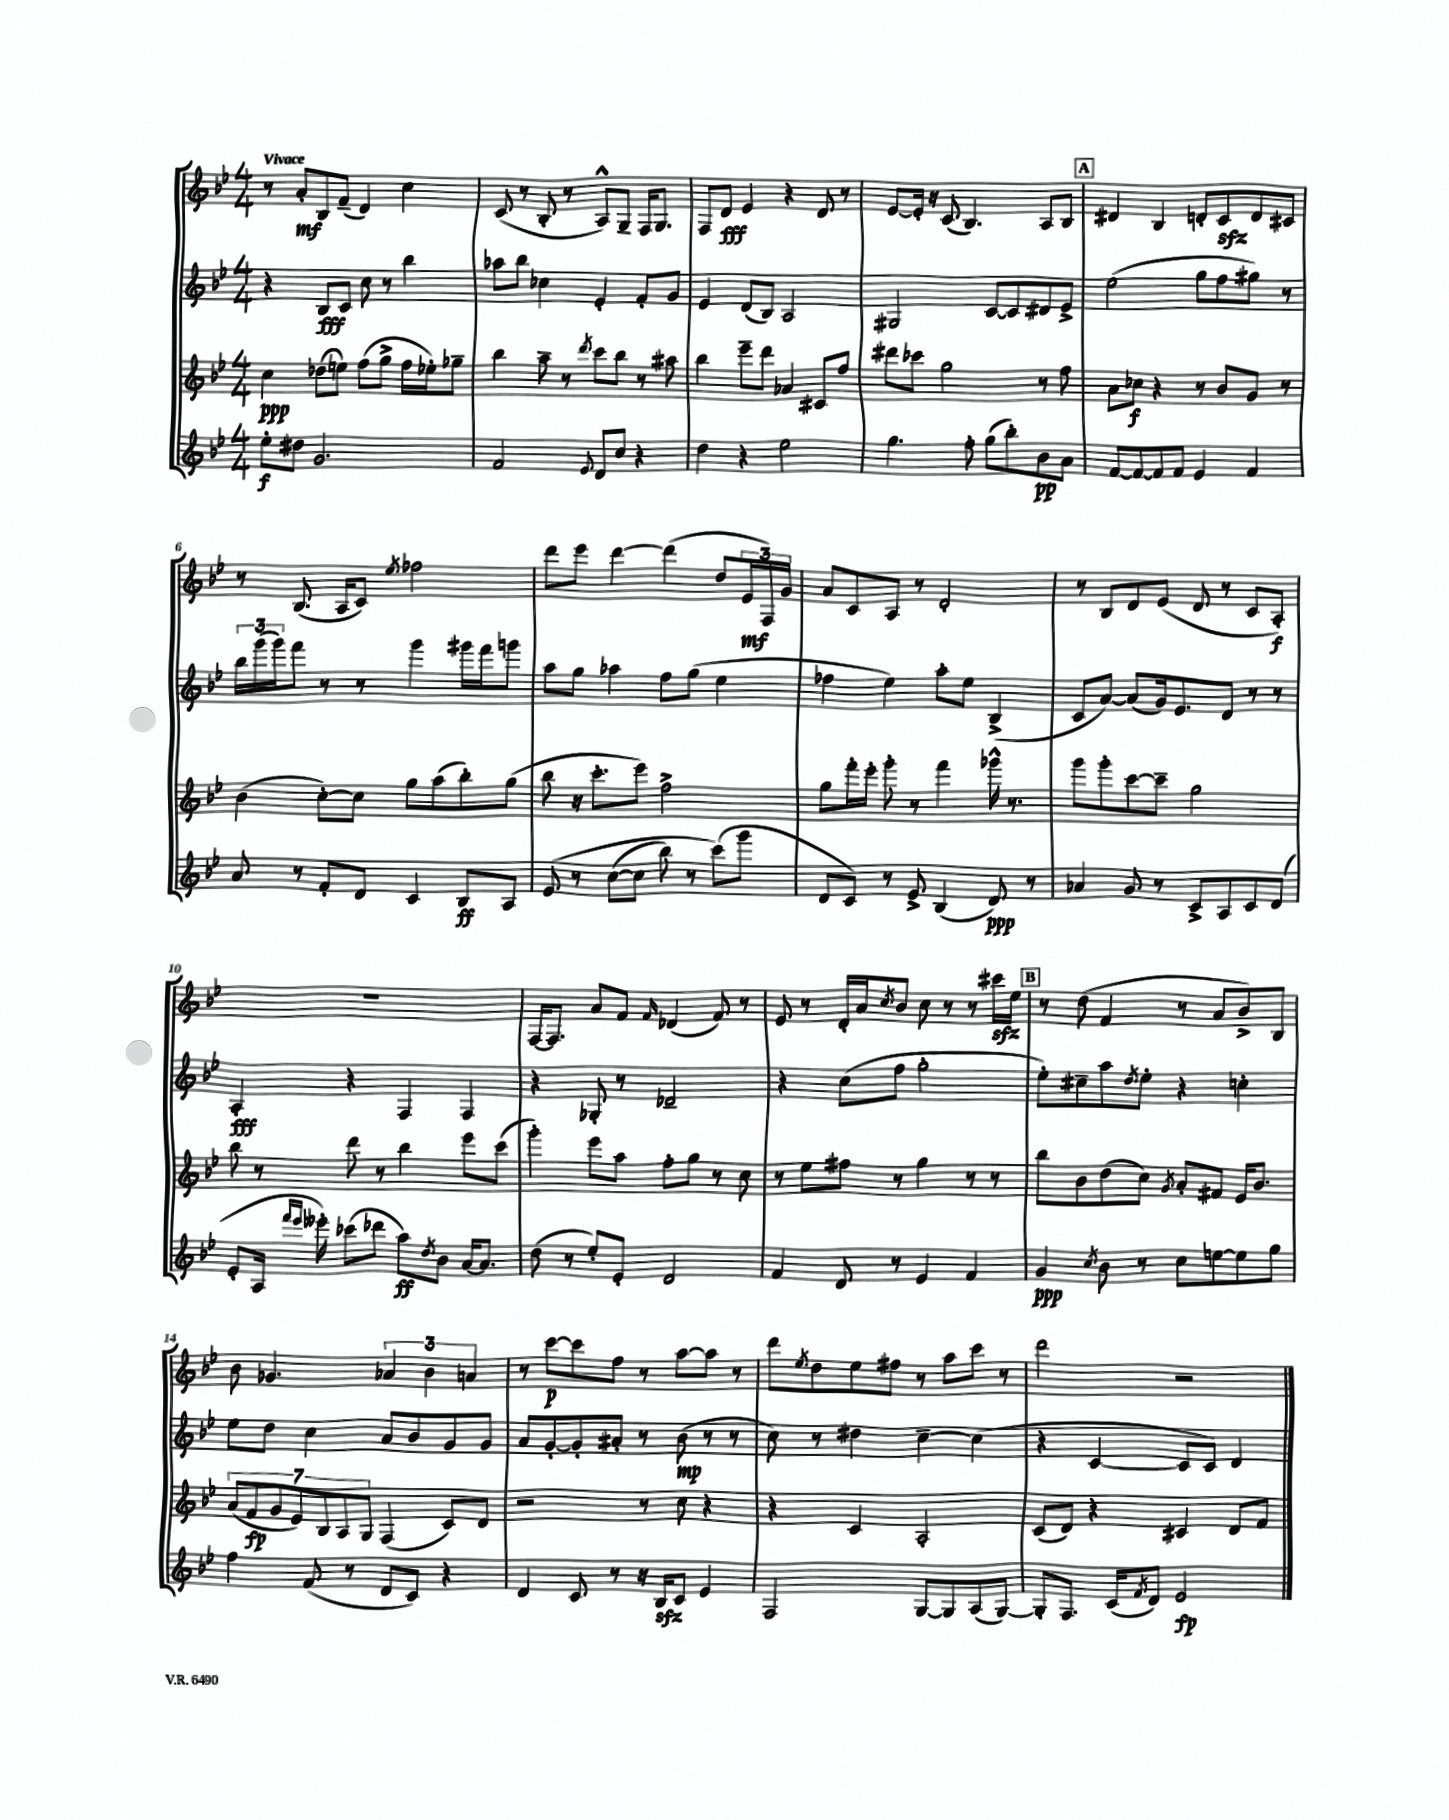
<<
\new StaffGroup <<
\new Staff = "s0" {
    \clef treble \key bes \major \numericTimeSignature \time 4/4 \tempo "Vivace"
    r8 a'8-.\mf bes8 f'8--( d'4) c''4 |
    c'8( r8 bes8-. r8 a8-^) g8-- f16 g8. |
    f8 d'8\fff ees'4 r4 d'8 r8 |
    ees'8~ ees'16-. r16 c'8( bes4.) a8 bes8 |
    \mark \markup { \box "A" } dis'4 bes4 d'8-. c'8\sfz d'8 cis'8 |
    r8 bes8.( a16 c'8) \acciaccatura { ees''8 } fes''2 |
    d'''8 ees'''8 d'''4~ d'''4( d''8 \tuplet 3/2 { ees'16\mf f16) g'16 } |
    a'8 c'8 a8 r8 d'2-. |
    r8 bes8 d'8 ees'8( d'8 r8 c'8 a8-.\f) |
    R1 |
    f16~ f8. a'8 f'8 \grace { f'16 } des'4( f'8) r8 |
    ees'8 r8 d'16-. a'16 \acciaccatura { c''8 } bes'8 c''8 r8 r8 cis'''16\sfz ees''16 |
    \mark \markup { \box "B" } r8 d''8( f'4 r8 a'8 bes'8->) bes8 |
    bes'8 ges'4. \tuplet 3/2 { aes'4 bes'4 a'4 } |
    r8 c'''8~\p c'''8 f''8 r8 a''8~ a''8 r8 |
    d'''8 \acciaccatura { ees''8 } d''8 ees''8 fis''8 r8 a''8 c'''8 r8 |
    d'''2 r2 \bar "|." |
}
\new Staff = "s1" {
    \clef treble \key bes \major \numericTimeSignature \time 4/4
    r4 bes8\fff c'8 c''8 r8 bes''4 |
    aes''8 bes''8 ces''4 ees'4-. f'8-. g'8 |
    ees'4 d'8( bes8) a2 |
    gis2 c'8~ c'8 dis'8 ees'8-> |
    \mark \markup { \box "A" } ees''2( g''8 f''8 gis''8) r8 |
    \tuplet 3/2 { bes''16 g'''16( g'''16) } f'''8 r8 r8 g'''4 gis'''16 f'''16 g'''8 |
    a''8 g''8 aes''4 f''8 g''8( ees''4 |
    fes''4 ees''4) a''8-. ees''8 bes4->( |
    c'8 a'8~) a'8( g'16) ees'8. d'8 r8 r8 |
    a4-.\fff r4 f4 f4 |
    r4 ges8-. r8 des'2-- |
    r4 c''8( f''8 g''2-. |
    \mark \markup { \box "B" } ees''8-.) cis''8-- a''8 \acciaccatura { d''8 } ees''8-. r4 c''4-. |
    ees''8 d''8 c''4 a'8 bes'8 g'8 g'8 |
    a'8 g'8~-. g'8-. ais'8-. r8 bes'8\mp( r8 r8 |
    c''8) r8 dis''4 c''4~-- c''4( |
    r4 c'4~ c'8 c'8) d'4 \bar "|." |
}
\new Staff = "s2" {
    \clef treble \key bes \major \numericTimeSignature \time 4/4
    c''4\ppp des''8( e''8) f''8( g''8-> f''16 ees''16-.) ges''8-- |
    bes''4 a''8-- r8 \acciaccatura { d'''8 } c'''8 bes''8 r8 ais''8 |
    bes''4 ees'''8-- d'''8 aes'4 cis'8 f''8 |
    dis'''8 ces'''8 g''2 r8 f''8 |
    \mark \markup { \box "A" } a'8 ces''8\f r4 r8 bes'8 g'8 r8 |
    bes'4( c''8~-.) c''8 g''8 a''8( bes''8-.) g''8( |
    bes''8 r16 c'''8.-. ees'''8) f''2-> |
    g''8 f'''16-. ees'''16-. g'''8-. r8 f'''4 ges'''16-^ r8. |
    g'''8 g'''8-. c'''8~ c'''8-- g''2 |
    bes''8 r8 d'''8 r8 bes''4 ees'''8 c'''8( |
    g'''4-.) ees'''8 a''8 f''8-. g''8 r8 c''8 |
    r8 ees''8 fis''8 r8 g''4 r8 r8 |
    \mark \markup { \box "B" } bes''8 bes'8 d''8( c''8) \acciaccatura { g'8 } a'8-. fis'8 ees'16 bes'8. |
    \tuplet 7/4 { a'8( f'8\fp g'8 ees'8) bes8 a8 g8 } f4( c'8) d'8 |
    r2 r8 c''8 r4 |
    r4 c'4 a2-. |
    c'8( d'8) r4 cis'4 d'8 f'8 \bar "|." |
}
\new Staff = "s3" {
    \clef treble \key bes \major \numericTimeSignature \time 4/4
    ees''8-.\f dis''8 g'2. |
    f'2 \appoggiatura { ees'8 } d'8 c''8 r4 |
    d''4 r4 ees''2 |
    g''4. f''8-. g''8( bes''8-.) bes'8\pp a'8 |
    \mark \markup { \box "A" } f'8~ f'8~ f'8 f'8 ees'4 f'4 |
    a'8 r8 f'8-. d'8 c'4 bes8\ff a8 |
    ees'8\( r8 c''8~( c''8 bes''8) r8 c'''8(\) g'''8 |
    d'8 c'8) r8 ees'8-> bes4( d'8\ppp) r8 |
    aes'4 g'8 r8 c'8-> a8 c'8 d'8( |
    ees'8-. a16 \grace { f'''16 ees'''16 } eeses'''16-.) ces'''8( des'''8 a''8\ff) \acciaccatura { d''8 } bes'8 a'16~ a'8. |
    d''8( r8 ees''8-.) ees'8-. d'2 |
    f'4 d'8 r8 ees'4 f'4 |
    \mark \markup { \box "B" } g'4\ppp \acciaccatura { c''8 } bes'8 r8 c''8 e''8~ e''8 g''8 |
    f''4 f'8( r8 d'8 c'8) r4 |
    d'4 c'8 r8 r16 bes16\sfz c'8 ees'4 |
    f2 g8~ g8 a8( g8~) |
    g8-. f8. c'16( \acciaccatura { f'8 } d'8) ees'2\fp \bar "|." |
}
>>
>>
